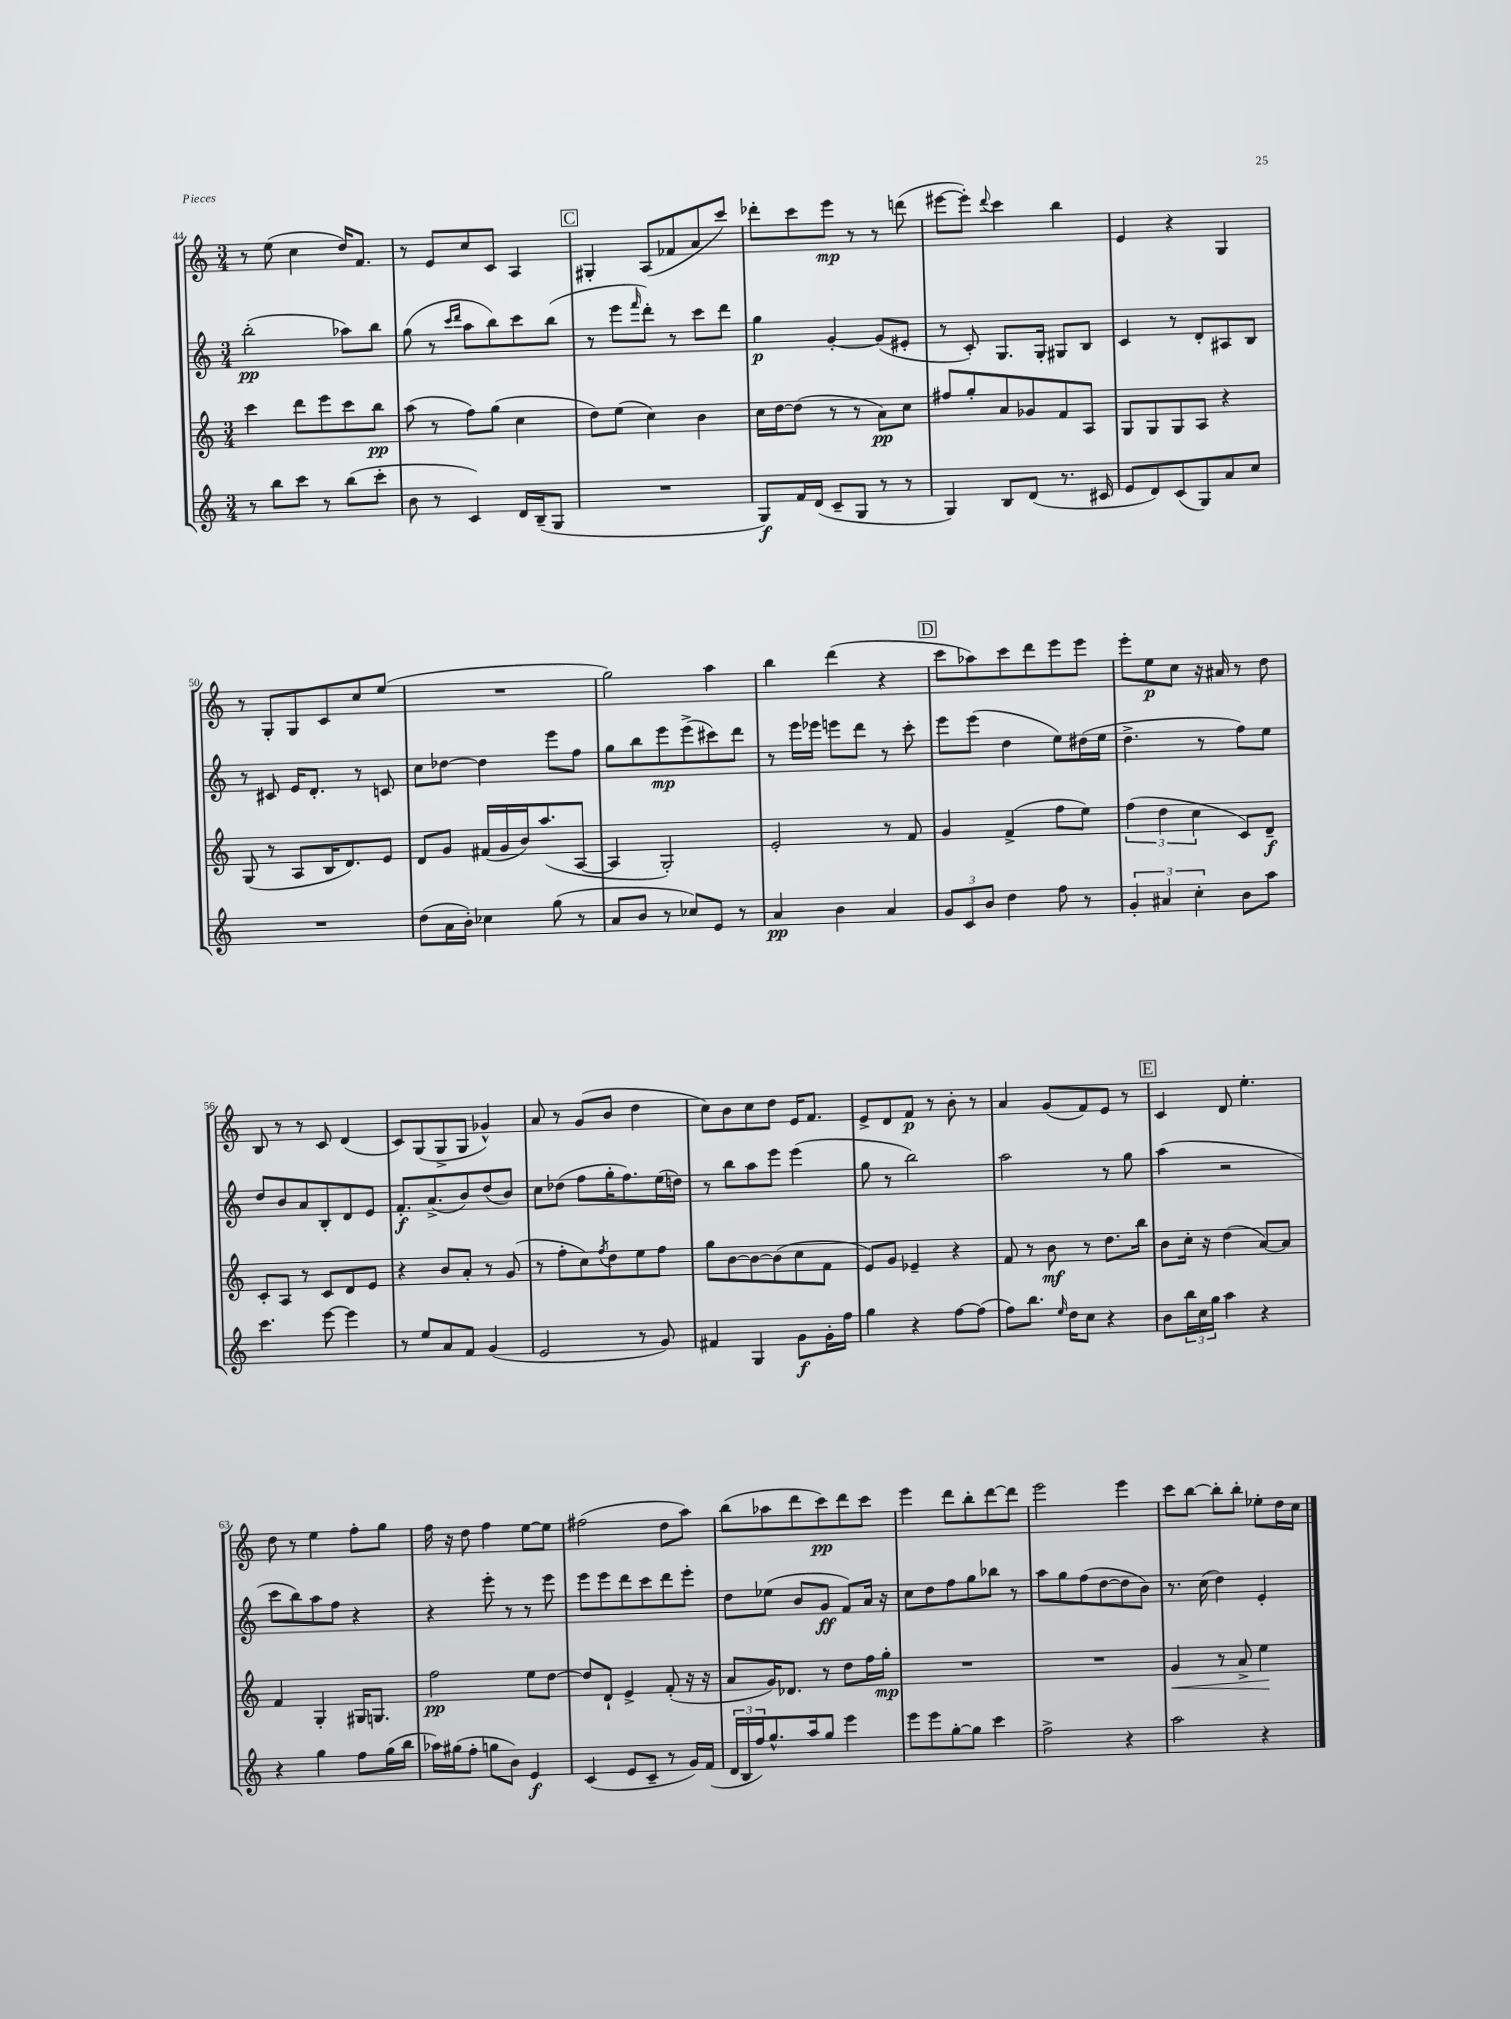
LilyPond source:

<<
\new StaffGroup <<
\new Staff = "s0" {
    \clef treble \key c \major \numericTimeSignature \time 3/4
    r8 e''8( c''4 d''16) f'8. |
    r8 e'8 c''8 c'8 a4 |
    \mark \markup { \box "C" } gis4-. a8( fes'8 a'8 c'''8) |
    des'''8-. c'''8 e'''8\mp r8 r8 d'''8( |
    eis'''8~ eis'''8-.) \appoggiatura { d'''8 } c'''4 b''4 |
    e'4 r4 g4 |
    r8 g8-. g8 c'8 c''8 e''8( |
    R2. |
    g''2) a''4 |
    b''4 d'''4( r4 |
    \mark \markup { \box "D" } c'''8 aes''8) c'''8 d'''8 e'''8 e'''8 |
    e'''8-. e''8\p c''8 r16 ais'16 r8 d''8 |
    b8 r8 r8 c'8 d'4( |
    c'8) g8( g8-> g8 ges'4-^) |
    a'8 r8 g'8( b'8 d''4 |
    c''8) b'8 c''8 d''8 e'16 f'8. |
    e'8-> d'8 f'8\p r8 b'8-. r8 |
    a'4 g'8( f'8) e'8 r8 |
    \mark \markup { \box "E" } c'4 d'8 e''4.-. |
    d''8 r8 e''4 f''8-. g''8 |
    f''16 r16 d''8 f''4 e''8~ e''8 |
    fis''2( d''8 a''8) |
    b''8( aes''8 d'''8 c'''8\pp) d'''8 c'''8 |
    e'''4 d'''8 b''8-. d'''8~ d'''8 |
    e'''2 e'''4 |
    c'''8 b''8~ b''8-. b''8-. ees''8-. d''16 c''16 \bar "|." |
}
\new Staff = "s1" {
    \clef treble \key c \major \numericTimeSignature \time 3/4
    b''2-.\pp( aes''8) b''8 |
    g''8( r8 \grace { c'''16 d'''16 } a''8 b''8) c'''8 b''8( |
    \mark \markup { \box "C" } r8 e'''8 \grace { f'''16 } d'''8-.) r8 c'''8 d'''8 |
    g''4\p g'4~-. g'8( eis'8-. |
    r8 c'8-.) g8. g16-. gis8 b8 |
    c'4 r8 d'8-. ais8 b8 |
    r8 cis'8 e'16 d'8.-. r8 c'8 |
    c''8 des''8~ des''4 e'''8 f''8 |
    g''8 b''8 e'''8\mp e'''8->( cis'''8) d'''8 |
    r8 e'''16 ees'''16 e'''8 d'''8 r8 c'''8-. |
    \mark \markup { \box "D" } e'''8 e'''8( d''4 e''8) dis''16( e''16 |
    d''4.-> r8 f''8) e''8 |
    d''8 b'8 a'8 b8-. d'8 e'8 |
    f'8.-.\f a'8.->( b'8) d''8( b'8) |
    c''8 des''8( f''8 g''16-. f''8.) e''16( d''16) |
    r8 b''8 a''8 e'''8 e'''4( |
    g''8 r8 b''2) |
    a''2 r8 g''8 |
    \mark \markup { \box "E" } a''4( r2 |
    c'''8 b''8) a''8 f''8 r4 |
    r4 e'''8-. r8 r8 e'''8 |
    e'''8 e'''8 d'''8 c'''8 d'''8 e'''8-. |
    d''8 ees''8( b'8 g'8\ff f'8) a'16 r16 |
    c''8 d''8 f''8 g''8 bes''8 r8 |
    a''8 g''8 f''8( d''8~ d''8 b'8) |
    r8. c''16( d''4) e'4-. \bar "|." |
}
\new Staff = "s2" {
    \clef treble \key c \major \numericTimeSignature \time 3/4
    c'''4 d'''8 e'''8 c'''8 b''8\pp |
    a''8( r8 f''8) g''8( c''4 |
    \mark \markup { \box "C" } d''8) e''8( c''4) b'4 |
    c''16 d''16~ d''8( r8 r8 a'8\pp) c''8 |
    fis''8 g''8-. a'8 ges'8 f'8 a8 |
    g8 g8 g8 a8 r4 |
    g8( r8 a8 b16 d'8.) e'8 |
    d'8 g'8 fis'16( g'16 b'16) a''8.( a8~ |
    a4 g2-.) |
    e'2-. r8 f'8 |
    \mark \markup { \box "D" } g'4 f'4->( f''8 e''8) |
    \tuplet 3/2 { f''4( d''4 c''4 } c'8) d'8--\f |
    c'8-. a8 r8 c'8 d'8 e'8 |
    r4 b'8 a'8-. r8 g'8( |
    r8 f''8-. c''8) \acciaccatura { f''8 } d''8 e''8 f''8 |
    g''8 b'8~ b'8~ b'8( c''8 f'8 |
    e'8) g'8 ees'4-- r4 |
    f'8 r8 b'8\mf r8 d''8. b''16 |
    \mark \markup { \box "E" } b'8 c''16-. r16 d''4( a'8~) a'8 |
    f'4 g4-. gis16 g8. |
    f''2\pp e''8 d''8~ |
    d''8 d'8-! e'4-> f'8-.( r16 r16 |
    a'8 g'16) des'8. r8 d''8 f''16 g''16-.\mp |
    R2. |
    R2. |
    g'4\< r8 a'8-> e''4\! \bar "|." |
}
\new Staff = "s3" {
    \clef treble \key c \major \numericTimeSignature \time 3/4
    r8 b''8 c'''8 r8 b''8( c'''8-. |
    b'8 r8 c'4) d'16 b16--( g8 |
    \mark \markup { \box "C" } R2. |
    g8\f) f'16 d'16( c'8-- g8 r8 r8 |
    g4) b8 d'8( r8. cis'16 |
    e'8 d'8) c'8( g8) a'8 c''8 |
    R2. |
    d''8( a'16 b'16-.) ces''4 g''8( r8 |
    a'8 b'8 r8 ces''8) e'8 r8 |
    a'4\pp b'4 a'4 |
    \mark \markup { \box "D" } \tuplet 3/2 { g'8 c'8 b'8 } d''4 f''8 r8 |
    \tuplet 3/2 { g'4-. ais'4 c''4-. } b'8 a''8 |
    c'''4. e'''8~ e'''4 |
    r8 e''8 a'8 f'8 g'4( |
    e'2 r8 g'8) |
    fis'4 g4 g'8\f g'16-. f''16 |
    g''4 r4 f''8~ f''8( |
    f''8) b''8. \grace { e''16 } d''16 c''8 r4 |
    \mark \markup { \box "E" } b'8 \tuplet 3/2 { b''16 c''16 g''16 } a''4 r4 |
    r4 g''4 f''8 g''16( b''16 |
    aes''16) gis''16( f''8-. g''8 b'8) e'4\f |
    c'4( e'8 c'8-- r8 g'16) f'16( |
    \tuplet 3/2 { d'16 b16 f''16) } g''8.-^ a''16 g''8 e'''4 |
    e'''8 e'''8 g''8~-. g''8 c'''4 |
    f''2-> r4 |
    a''2 r4 \bar "|." |
}
>>
>>
\layout { \context { \Score currentBarNumber = #44 } }
